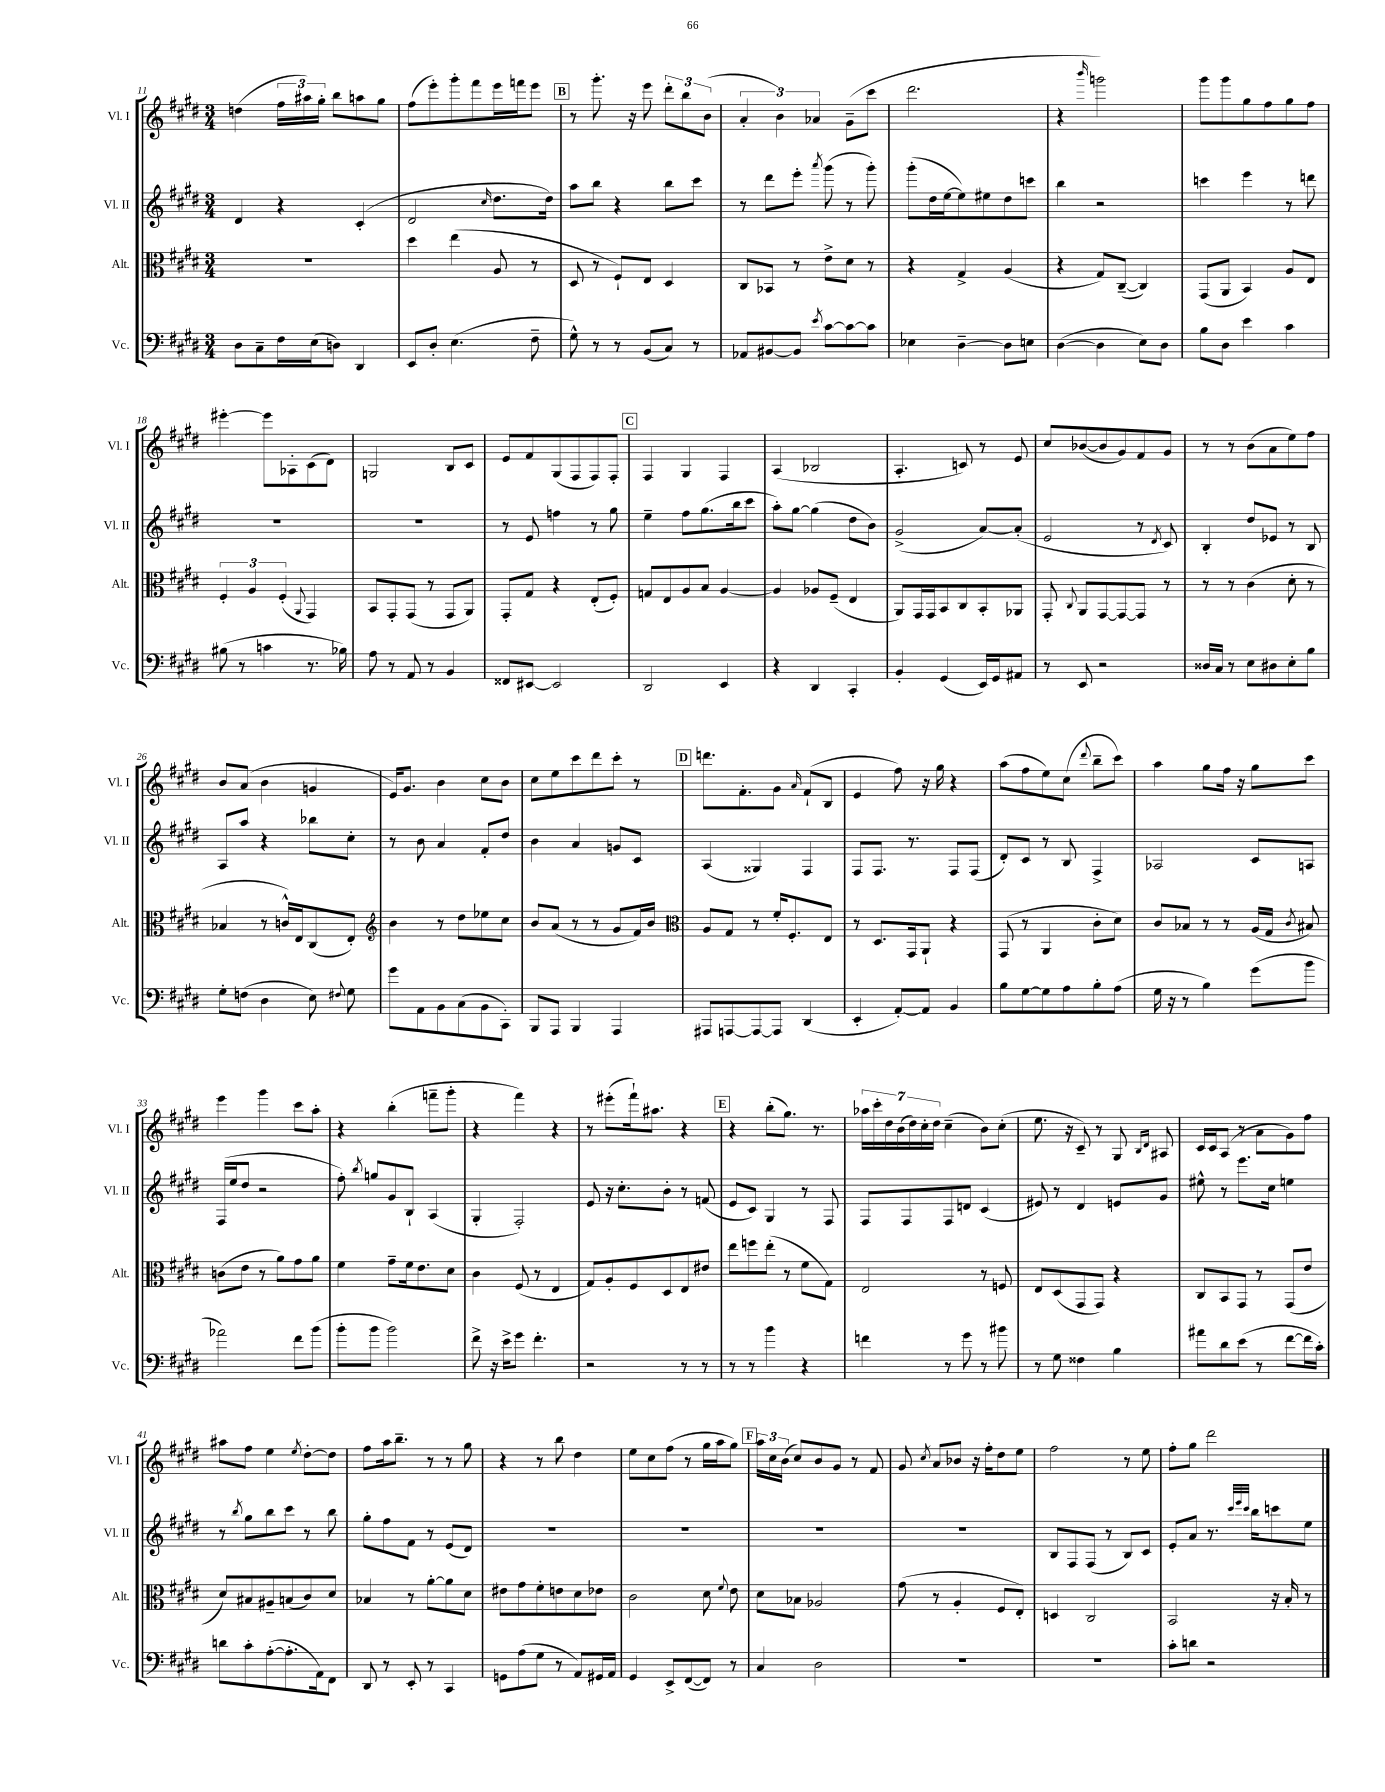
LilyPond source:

<<
\new StaffGroup <<
\new Staff = "s0" \with { instrumentName = "Vl. I" shortInstrumentName = "Vl. I" } {
    \clef treble \key e \major \numericTimeSignature \time 3/4
    \autoBeamOff d''4( \tuplet 3/2 { fis''16[ ais''16) gis''16]-. } b''8[ a''8 gis''8] |
    fis''8[( e'''8-.) gis'''8-. fis'''8 e'''16 f'''16 e'''8] |
    \mark \markup { \box "B" } r8 gis'''8.-. r16 e'''8 \tuplet 3/2 { dis'''8[-. b''8 b'8]( } |
    \tuplet 3/2 { a'4-. b'4) aes'4 } gis'8[--( cis'''8] |
    dis'''2. |
    r4 \grace { b'''16 } g'''2) |
    gis'''8[ gis'''8 gis''8 fis''8 gis''8 fis''8] |
    eis'''4~-. eis'''8[ aes8-. cis'8( dis'8]) |
    g2 b8[ cis'8] |
    e'8[ fis'8 gis8( fis8 fis8) fis8]-. |
    \mark \markup { \box "C" } fis4 gis4 fis4 |
    a4( bes2 |
    a4.-. c'8) r8 e'8 |
    cis''8[ bes'8~( bes'8 gis'8) fis'8 gis'8] |
    r8 r8 b'8[( a'8 e''8) fis''8] |
    b'8[ a'8]( b'4 g'4 |
    e'16[) gis'8.] b'4 cis''8[ b'8] |
    cis''8[ e''8 cis'''8 dis'''8 cis'''8]-. r8 |
    \mark \markup { \box "D" } d'''8.[ fis'8.-. gis'8] \grace { a'16 } fis'8[-!( b8] |
    e'4 fis''8) r16 gis''16 r4 |
    a''8[( fis''8 e''8) cis''8]( \appoggiatura { dis'''8 } b''8[-- cis'''8]) |
    a''4 gis''8[ fis''16] r16 gis''8[ cis'''8] |
    e'''4 gis'''4 cis'''8[ a''8]-. |
    r4 b''4-.( f'''8[-- gis'''8]-. |
    r4 fis'''4) r4 |
    r8 eis'''8[-.( fis'''16-!) ais''8.] r4 |
    \mark \markup { \box "E" } r4 b''8[-.( gis''8.]) r8. |
    \tuplet 7/4 { aes''16[ cis'''16-. dis''16 b'16( dis''16) cis''16-. dis''16] } cis''4--( b'8[) cis''8]-.( |
    e''8. r16 cis'8--) r8 gis8 \grace { b16[ dis'16] } ais8 |
    cis'16[ cis'16 a8]( r8 a'8[ gis'8) fis''8] |
    ais''8[ fis''8] e''4 \acciaccatura { e''8 } dis''8[~-. dis''8] |
    fis''8[ a''16 b''8.]-- r8 r8 gis''8 |
    r4 r8 b''8 dis''4 |
    e''8[ cis''8 fis''8]( r8 gis''16[ a''16 gis''8]) |
    \mark \markup { \box "F" } \tuplet 3/2 { a''16[ cis''16 b'16]( } cis''8[) b'8 gis'8] r8 fis'8 |
    gis'8 \acciaccatura { cis''8 } a'8[ bes'8] r16 fis''16[-. dis''8 e''8] |
    fis''2 r8 e''8 |
    fis''8[-. gis''8] dis'''2 \bar "|." |
}
\new Staff = "s1" \with { instrumentName = "Vl. II" shortInstrumentName = "Vl. II" } {
    \clef treble \key e \major \numericTimeSignature \time 3/4
    \autoBeamOff dis'4 r4 cis'4-.( |
    dis'2 \grace { cis''16 } dis''8.[ dis''16]) |
    \mark \markup { \box "B" } a''8[ b''8] r4 b''8[ cis'''8] |
    r8 dis'''8[ e'''8]-. \acciaccatura { a'''8 } gis'''8( r8 gis'''8-.) |
    gis'''8[-.( dis''16 e''16~ e''8) eis''8 dis''8 c'''8] |
    b''4 r2 |
    c'''4 e'''4 r8 d'''8 |
    R2. |
    R2. |
    r8 e'8 f''4 r8 gis''8 |
    \mark \markup { \box "C" } e''4-- fis''8[ gis''8.( b''16 cis'''8] |
    a''8[-.) gis''8]~ gis''4( dis''8[ b'8]) |
    gis'2->( a'8[~) a'8]-.( |
    e'2 r8 \acciaccatura { dis'8 } cis'8) |
    b4-. dis''8[ ees'8] r8 b8 |
    a8[ a''8] r4 bes''8[ cis''8]-. |
    r8 b'8 a'4 fis'8[-. dis''8] |
    b'4 a'4 g'8[ cis'8] |
    \mark \markup { \box "D" } a4( gisis4) fis4 |
    fis8[ fis8.] r8. fis8[ fis8]( |
    dis'8[-.) cis'8] r8 b8 fis4-> |
    aes2 cis'8[ a8] |
    fis16[( e''16 dis''8] r2 |
    fis''8-.) \acciaccatura { b''8 } g''8[ gis'8 b8]-! a4( |
    gis4-. fis2-.) |
    e'8 r16 cis''8.[-. b'8]-. r8 f'8( |
    \mark \markup { \box "E" } e'8[ cis'8]) gis4 r8 fis8 |
    fis8[ fis8 fis8 d'8] cis'4( |
    eis'8) r8 dis'4 e'8[ gis'8] |
    eis''8-^ r8 e'''8.[ cis''16] e''4 |
    r8 \acciaccatura { b''8 } gis''8[ b''8 cis'''8] r8 b''8 |
    gis''8[-. fis''8 fis'8] r8 e'8[( dis'8]) |
    R2. |
    R2. |
    \mark \markup { \box "F" } R2. |
    R2. |
    b8[ fis8 fis8]( r8 b8[) cis'8] |
    e'8[-. a'8] r8. \grace { cis'''32[ e'''32 cis'''32] } b''16[ c'''8 e''8] \bar "|." |
}
\new Staff = "s2" \with { instrumentName = "Alt." shortInstrumentName = "Alt." } {
    \clef alto \key e \major \numericTimeSignature \time 3/4
    \autoBeamOff R2. |
    dis''4 e''4( a8 r8 |
    \mark \markup { \box "B" } dis8 r8 fis8[-!) e8] dis4 |
    cis8[ bes,8] r8 e'8[-> dis'8] r8 |
    r4 gis4-> a4( |
    r4 gis8[) cis8]~--( cis4) |
    gis,8[( a,8] b,4) a8[ e8] |
    \tuplet 3/2 { fis4-. a4 fis4-.( } \appoggiatura { a,8 } gis,4) |
    b,8[ gis,8-. gis,8]( r8 gis,8[ a,8]) |
    gis,8[-. gis8] r4 e8[-.( fis8]-.) |
    \mark \markup { \box "C" } g8[ e8 a8 b8] a4~ |
    a4 aes8[ fis8]--( e4 |
    a,8[) gis,16 gis,16 b,8 cis8 b,8-. aes,8] |
    gis,8-. \appoggiatura { cis8 } a,8[ gis,8~ gis,8~ gis,8] r8 |
    r8 r8 cis'4( dis'8-. r8 |
    bes4 r8 c'16[-^) e16 cis8( e8]-.) |
    \clef treble b'4 r8 dis''8[ ees''8 cis''8] |
    b'8[ a'8]( r8 r8 gis'8[ fis'16) b'16] |
    \mark \markup { \box "D" } \clef alto a8[ gis8] r8 fis'16[-. fis8.-. e8] |
    r8 dis8.[ gis,16 a,8]-! r4 |
    gis,8( r8 a,4 cis'8[-. dis'8]) |
    cis'8[ bes8] r8 r8 a16[( gis16] \acciaccatura { cis'8 } bis8) |
    c'8[( e'8] r8 a'8[) gis'8 a'8] |
    fis'4 gis'8[-- fis'16 e'8. dis'8] |
    cis'4 fis8( r8 e4 |
    gis8[) a8-. fis8 dis8 e8 eis'8] |
    \mark \markup { \box "E" } e''8[ f''8 e''8]-.( r8 fis'8[ gis8]) |
    e2 r8 f8 |
    e8[ dis8( gis,8 gis,8]) r4 |
    cis8[ b,8 gis,8] r8 gis,8[( e'8] |
    dis'8[) bis8 ais8-- b8( cis'8) dis'8] |
    bes4 r8 a'8[~-. a'8 dis'8] |
    eis'8[ gis'8 fis'8-. e'8 dis'8 ees'8] |
    cis'2 dis'8 \appoggiatura { fis'8 } e'8 |
    \mark \markup { \box "F" } dis'8[ bes8] aes2 |
    gis'8( r8 a4-. fis8[ e8]-.) |
    d4 cis2 |
    b,2 r16 b16-. r8 \bar "|." |
}
\new Staff = "s3" \with { instrumentName = "Vc." shortInstrumentName = "Vc." } {
    \clef bass \key e \major \numericTimeSignature \time 3/4
    \autoBeamOff dis8[ cis8-- fis16 e16( d8]) dis,4 |
    e,8[ dis8]-. e4.( fis8-- |
    \mark \markup { \box "B" } gis8-^) r8 r8 b,8[( cis8]) r8 |
    aes,8[ bis,8~ bis,8] \acciaccatura { e'8 } cis'8[~ cis'8~ cis'8] |
    ees4 dis4~-- dis8[ e8] |
    dis4~( dis4 e8[) dis8] |
    b8[ dis8] e'4 cis'4 |
    bis8( r8 c'4 r8. bes16) |
    a8 r8 a,8 r8 b,4 |
    fisis,8[ eis,8]~ eis,2 |
    \mark \markup { \box "C" } dis,2 e,4 |
    r4 dis,4 cis,4-. |
    b,4-. gis,4( e,16[) gis,16 ais,8] |
    r8 e,8 r2 |
    disis16[ cis16] r8 e8[ dis8 e8-. b8] |
    gis8[-. f8]( dis4 e8) \appoggiatura { fis8 } gis8 |
    gis'8[ a,8 b,8 cis8( b,8 cis,8]-.) |
    b,,8[ a,,8] b,,4 a,,4 |
    \mark \markup { \box "D" } ais,,8[ a,,8~ a,,8~ a,,8] dis,4( |
    e,4-. a,8[~-.) a,8] b,4 |
    b8[ gis8~ gis8 a8 b8-. a8]( |
    gis16 r16 r8 b4) gis'8[( b'8] |
    aes'2) fis'8[ b'8]( |
    b'8[-. b'8] b'2) |
    fis'8-> r16 e'16[-> gis'8] fis'4.-. |
    r2 r8 r8 |
    \mark \markup { \box "E" } r8 r8 b'4 r4 |
    f'4 r8 gis'8 r8 bis'8 |
    r8 gis8 fisis4 b4 |
    ais'8[ dis'8 e'8]( r8 fis'8[~ fis'16 cis'16]-.) |
    d'8[ cis'8-. a8~-.( a8.-. a,16) fis,8] |
    dis,8 r8 e,8-. r8 cis,4 |
    g,8[ a8( gis8] r8 a,8[) gis,16 a,16] |
    gis,4 e,8[-> fis,8~( fis,8]) r8 |
    \mark \markup { \box "F" } cis4 dis2 |
    R2. |
    R2. |
    cis'8[-. d'8] r2 \bar "|." |
}
>>
>>
\layout { \context { \Score currentBarNumber = #11 } }
